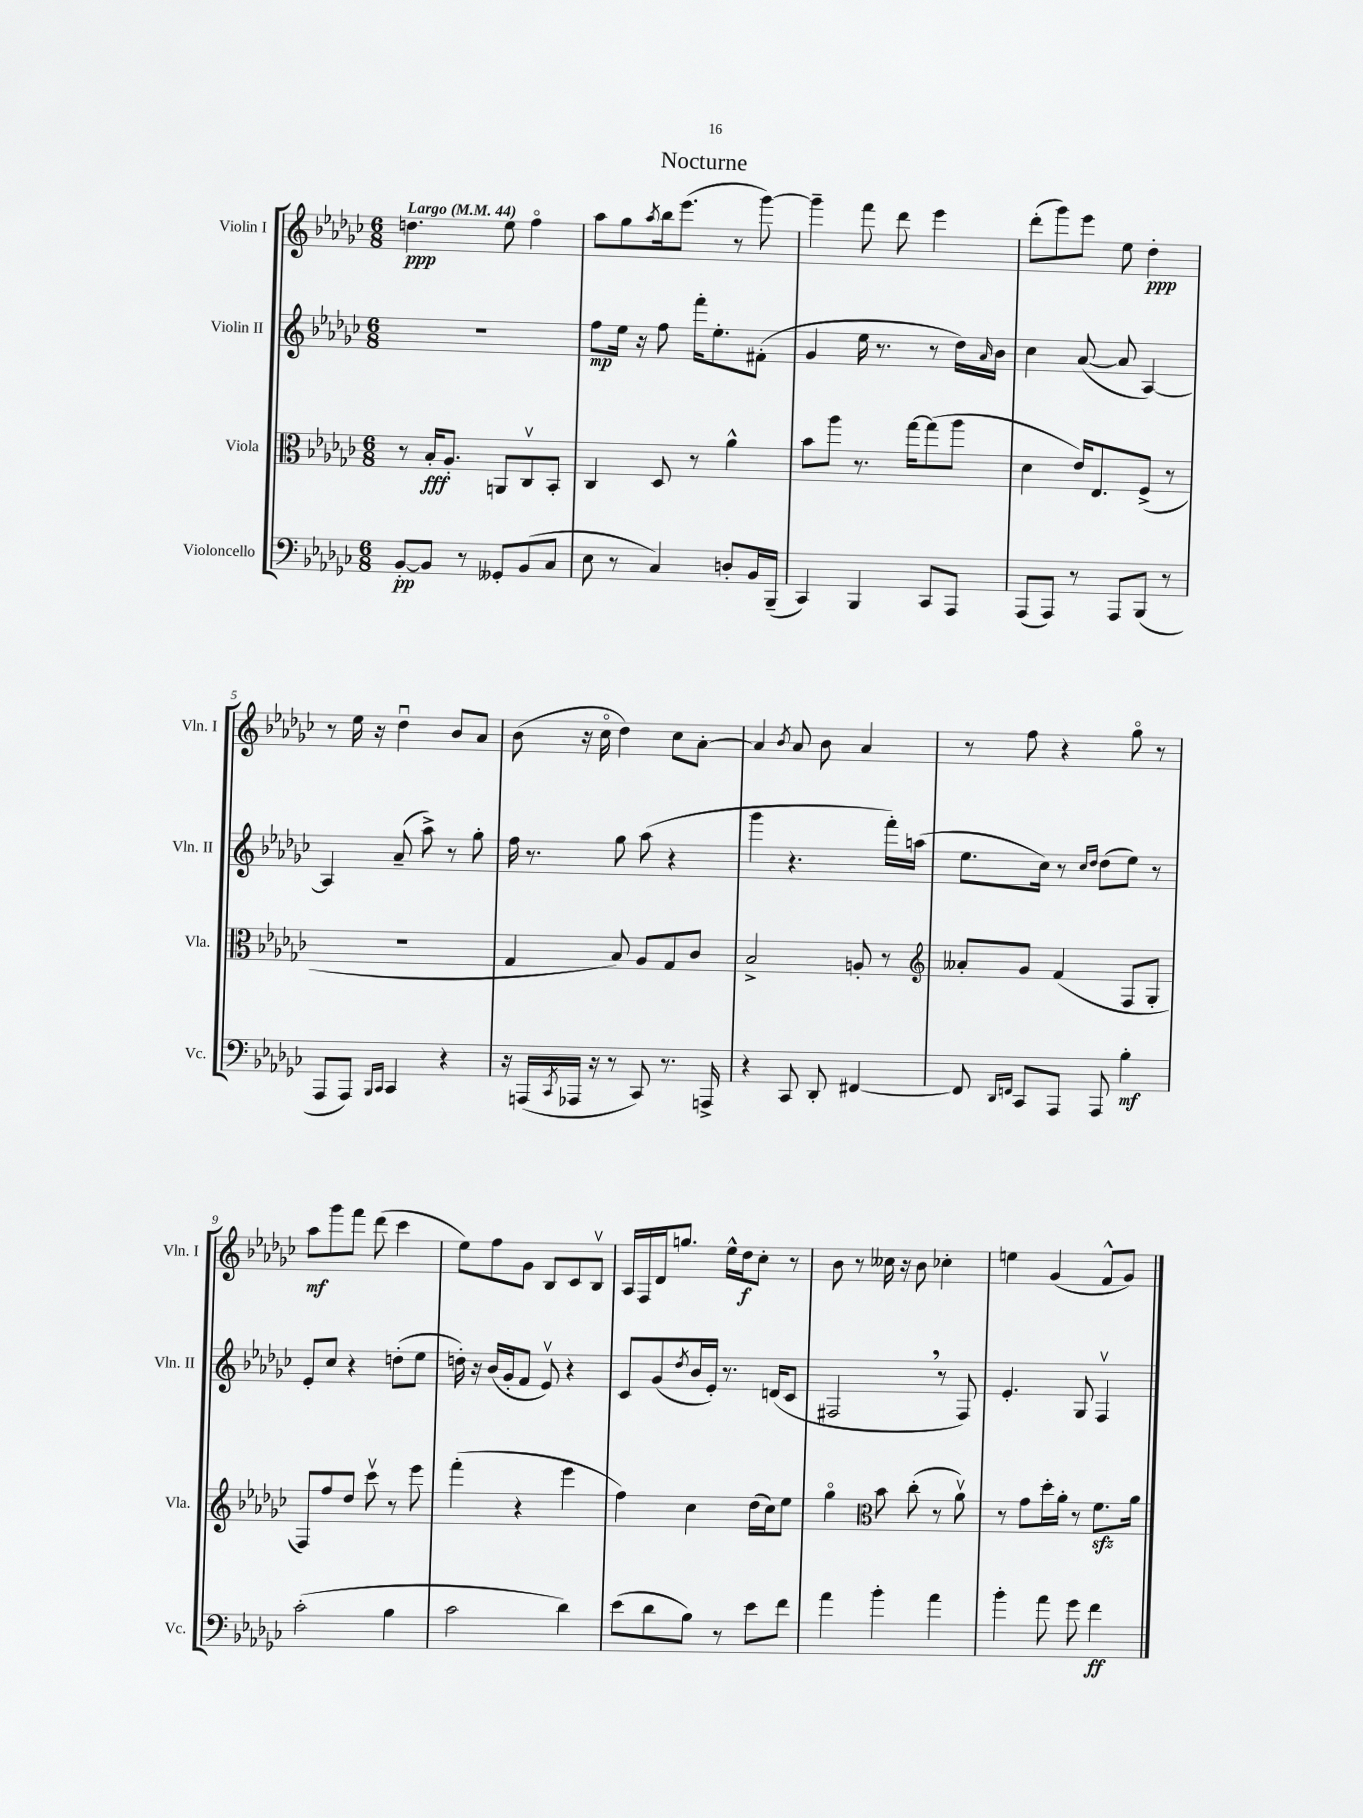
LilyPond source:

\header { title = "Nocturne" }
<<
\new StaffGroup <<
\new Staff = "s0" \with { instrumentName = "Violin I" shortInstrumentName = "Vln. I" } {
    \clef treble \key ges \major \numericTimeSignature \time 6/8 \tempo "Largo" 4 = 44
    d''4.\ppp ees''8 f''4\flageolet |
    aes''8 ges''8 \acciaccatura { aes''8 } bes''16 ees'''8.( r8 ges'''8~) |
    ges'''4-- f'''8 des'''8 ees'''4 |
    des'''8-.( ges'''8) ees'''8 ees''8 des''4-.\ppp |
    r8 ees''16 r16 des''4\downbow bes'8 aes'8 |
    bes'8( r16 ces''16\flageolet des''4) ces''8 aes'8~-. |
    aes'4 \acciaccatura { bes'8 } aes'8 bes'8 aes'4 |
    r8 f''8 r4 ges''8\flageolet r8 |
    aes''8\mf ges'''8 f'''8 des'''8( ces'''4 |
    ees''8) f''8 ges'8 bes8 ces'8 bes8\upbow |
    aes16 f16 des'16 g''8. ees''16-^ des''16\f ces''8-. r8 |
    bes'8 r8 ceses''16 r16 bes'8 ces''4-. |
    e''4 ges'4( f'8-^ ges'8) \bar "|." |
}
\new Staff = "s1" \with { instrumentName = "Violin II" shortInstrumentName = "Vln. II" } {
    \clef treble \key ges \major \numericTimeSignature \time 6/8
    R2. |
    f''8\mp ees''16 r16 f''8 f'''16-. ees''8.-. fis'8-.( |
    ges'4 ees''16 r8. r8 des''16) \grace { aes'16 } bes'16 |
    ces''4 aes'8~( aes'8 aes4~) |
    aes4 aes'8--( aes''8->) r8 ges''8-. |
    f''16 r8. ges''8 aes''8( r4 |
    ges'''4 r4. f'''16-.) a''16( |
    ees''8. ces''16) r8 \grace { ces''16 des''16 } des''8( ees''8) r8 |
    ees'8-. ces''8 r4 d''8-.( ees''8 |
    d''16-.) r16 bes'16( ges'16-. f'8 ees'8\upbow) r4 |
    ces'8 ges'8( \acciaccatura { des''8 } bes'16 ees'16-.) r8. d'16( ces'8 |
    fis2 \breathe r8 fis8) |
    ees'4.-. ges8 f4\upbow \bar "|." |
}
\new Staff = "s2" \with { instrumentName = "Viola" shortInstrumentName = "Vla." } {
    \clef alto \key ges \major \numericTimeSignature \time 6/8
    r8 bes16-.\fff aes8.-. a,8 ces8\upbow bes,8-. |
    ces4 des8 r8 aes'4-^ |
    bes'8 aes''8 r8. ges''16~ ges''8( aes''8 |
    des'4 ees'16) ees8. f8->( r8 |
    R2. |
    ges4 bes8) aes8 ges8 ces'8 |
    bes2-> a8-. r8 |
    \clef treble aeses'8-. ges'8 f'4( f8 ges8-. |
    f8) f''8 des''8 ces'''8\upbow r8 ees'''8 |
    f'''4-.( r4 ees'''4 |
    f''4) ces''4 des''16( ces''16) ees''8 |
    ges''4\flageolet \clef alto bes'8 ces''8-.( r8 aes'8\upbow) |
    r8 ges'8 des''16-. aes'16-. r8 f'8.\sfz aes'16 \bar "|." |
}
\new Staff = "s3" \with { instrumentName = "Violoncello" shortInstrumentName = "Vc." } {
    \clef bass \key ges \major \numericTimeSignature \time 6/8
    bes,8~-.\pp bes,8 r8 geses,8-. bes,8( ces8 |
    ees8 r8 ces4) d8-. bes,16 bes,,16--( |
    ces,4) bes,,4 ces,8 aes,,8 |
    aes,,8( aes,,8) r8 aes,,8 bes,,8( r8 |
    aes,,8 aes,,8) \grace { bes,,16 ces,16 } ces,4 r4 |
    r16 a,,16( \acciaccatura { ces,8 } aes,,16 r16 r8 ces,8) r8. a,,16-> |
    r4 ces,8 des,8-. fis,4~ |
    fis,8 \grace { des,16 f,16 } ces,8 aes,,8 aes,,8 bes4-.\mf |
    ces'2-.( bes4 |
    ces'2 des'4) |
    ees'8( des'8 bes8) r8 ees'8 f'8 |
    aes'4 bes'4-. aes'4 |
    bes'4-. aes'8 ges'8 f'4\ff \bar "|." |
}
>>
>>
